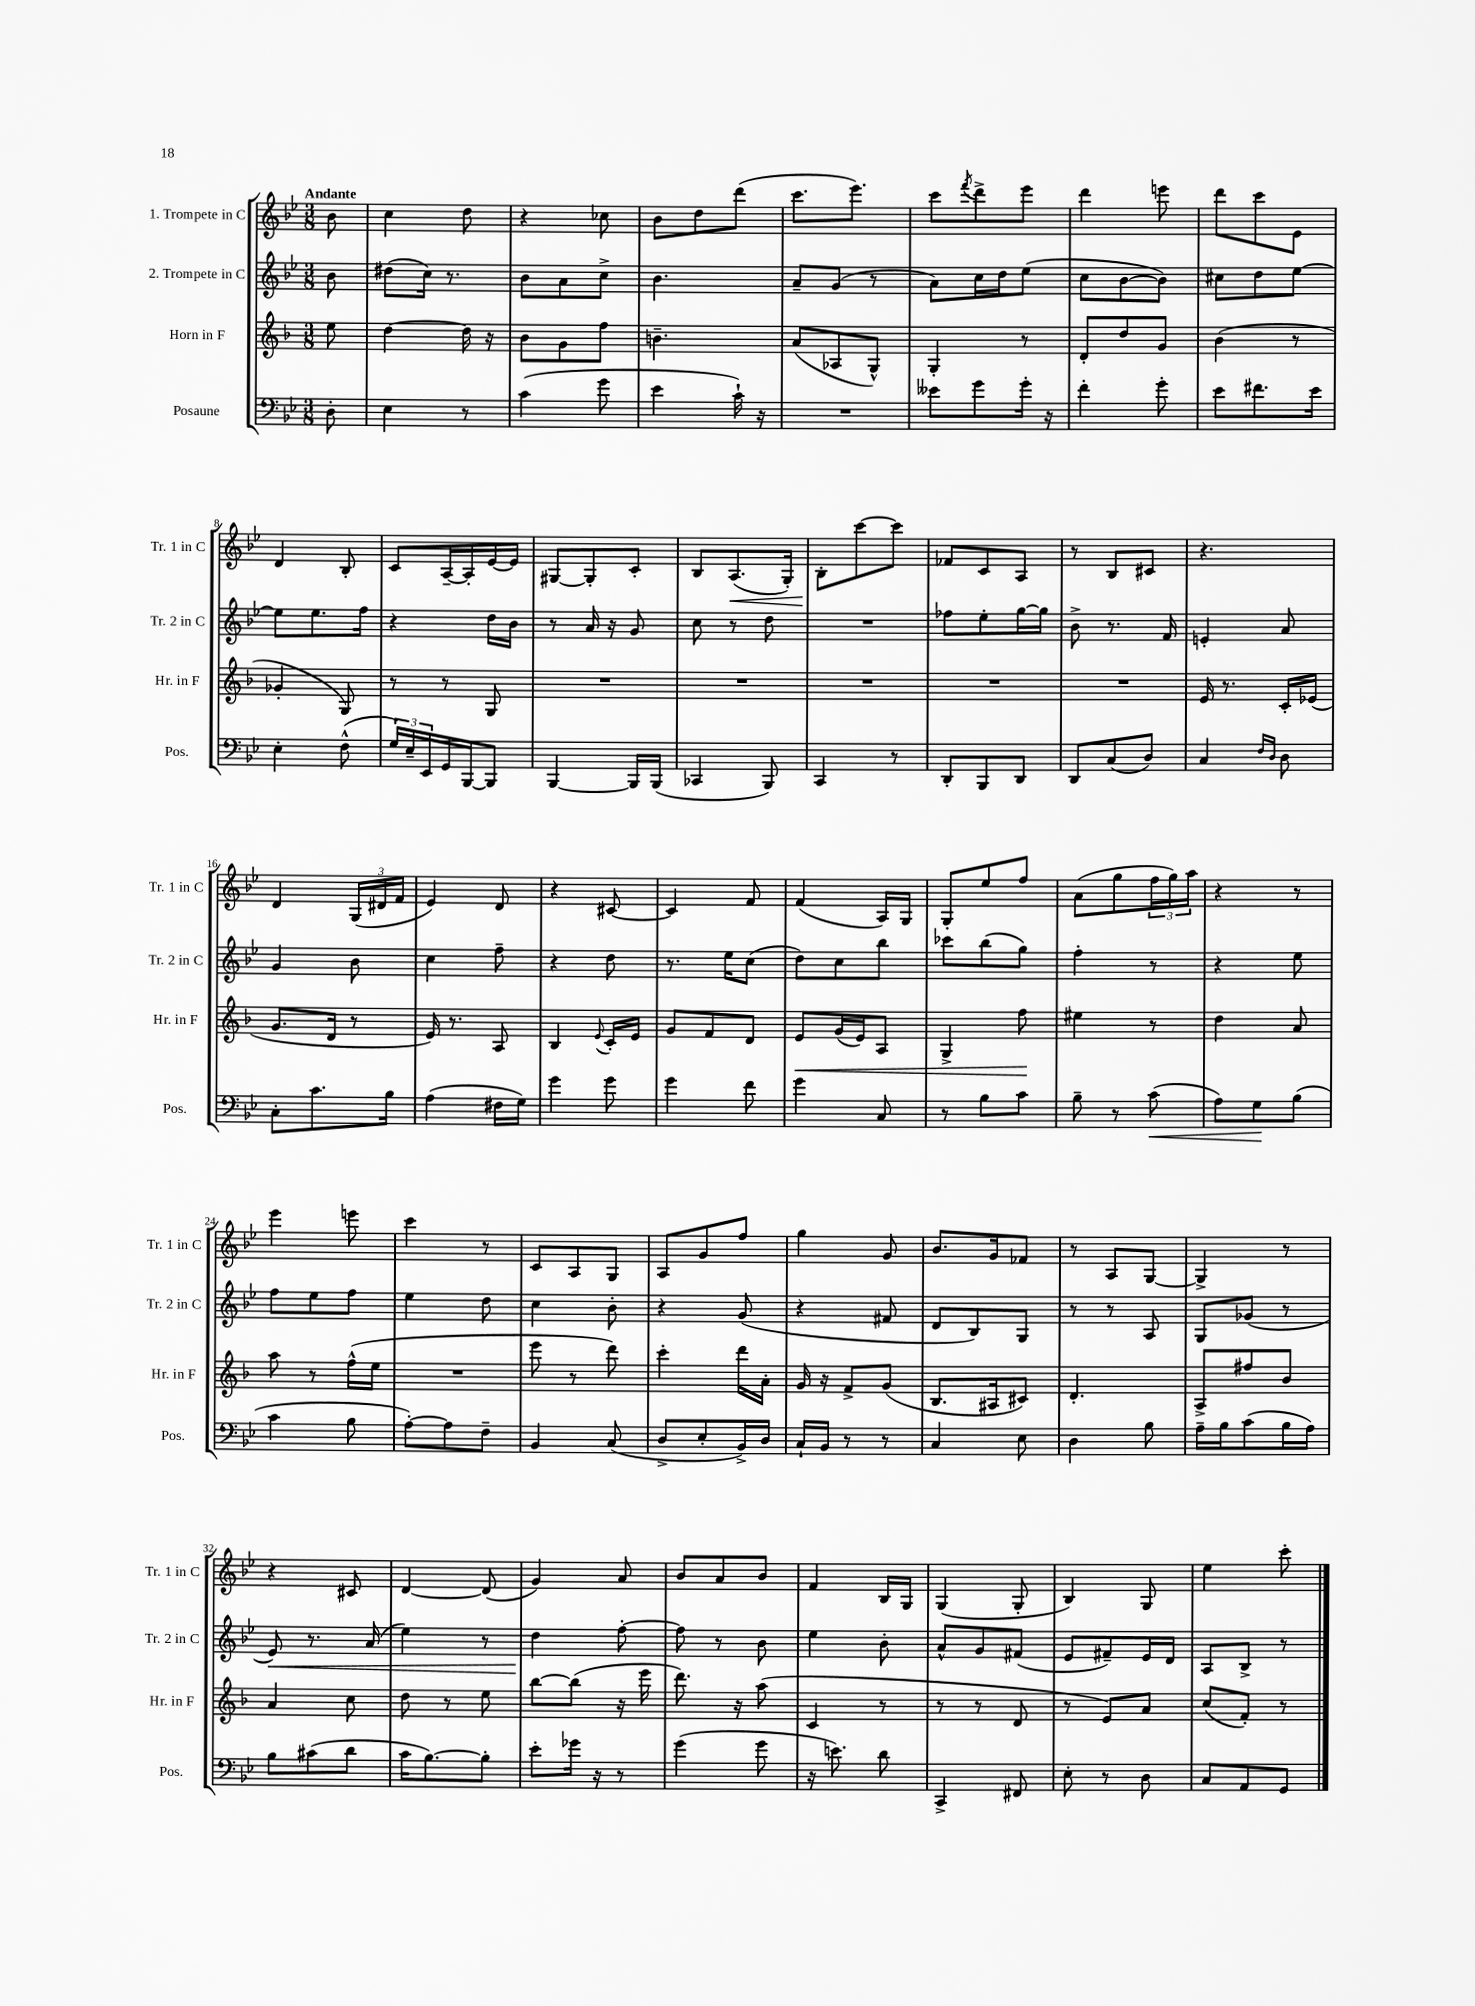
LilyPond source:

<<
\new StaffGroup <<
\new Staff = "s0" \with { instrumentName = "1. Trompete in C" shortInstrumentName = "Tr. 1 in C" } {
    \clef treble \key bes \major \numericTimeSignature \time 3/8 \partial 8 \tempo "Andante"
    bes'8 |
    c''4 d''8 |
    r4 ces''8 |
    bes'8 d''8 d'''8( |
    c'''8. ees'''8.) |
    c'''8 \acciaccatura { f'''8 } d'''8-> ees'''8 |
    d'''4 e'''8 |
    d'''8 c'''8 ees'8 |
    d'4 bes8-. |
    c'8 a16~-- a16-. ees'16~ ees'16 |
    gis8~ gis8-. c'8-. |
    bes8 a8.\<( g16-.) |
    bes8-.\! c'''8~ c'''8 |
    fes'8 c'8 a8 |
    r8 bes8 cis'8 |
    r4. |
    d'4 \tuplet 3/2 { g16( dis'16 f'16 } |
    ees'4) d'8 |
    r4 cis'8~ |
    cis'4 f'8 |
    f'4( a16) g16 |
    g8-. ees''8 f''8 |
    a'8( g''8 \tuplet 3/2 { f''16 g''16) a''16 } |
    r4 r8 |
    ees'''4 e'''8 |
    c'''4 r8 |
    c'8 a8 g8 |
    a8 g'8 f''8 |
    g''4 g'8 |
    bes'8. g'16 fes'8 |
    r8 a8 g8~ |
    g4-> r8 |
    r4 cis'8 |
    d'4~ d'8( |
    g'4) a'8 |
    bes'8 a'8 bes'8 |
    f'4 bes16 g16 |
    g4( g8-. |
    bes4) g8 |
    ees''4 c'''8-. \bar "|." |
}
\new Staff = "s1" \with { instrumentName = "2. Trompete in C" shortInstrumentName = "Tr. 2 in C" } {
    \clef treble \key bes \major \numericTimeSignature \time 3/8 \partial 8
    bes'8 |
    dis''8( c''16) r8. |
    bes'8 a'8 c''8-> |
    bes'4. |
    a'8-- g'8( r8 |
    a'8) c''16 d''16 ees''8( |
    c''8 bes'8~ bes'8) |
    cis''8 d''8 ees''8~ |
    ees''8 ees''8. f''16 |
    r4 d''16 bes'16 |
    r8 a'16 r16 g'8 |
    c''8 r8 d''8 |
    R4. |
    fes''8 ees''8-. g''16~ g''16 |
    bes'8-> r8. f'16 |
    e'4-. a'8 |
    g'4 bes'8 |
    c''4 f''8-- |
    r4 d''8 |
    r8. ees''16 c''8( |
    d''8) c''8 bes''8 |
    ces'''8 bes''8( g''8) |
    f''4-. r8 |
    r4 ees''8 |
    f''8 ees''8 f''8 |
    ees''4 d''8 |
    c''4 bes'8-. |
    r4 g'8( |
    r4 fis'8 |
    d'8 bes8) g8 |
    r8 r8 a8 |
    g8 ges'8( r8 |
    ees'8\<) r8. a'16( |
    ees''4) r8 |
    d''4\! f''8~-. |
    f''8 r8 bes'8 |
    ees''4 bes'8-. |
    a'8-^ g'8 fis'8( |
    ees'8 fis'8--) ees'16 d'16 |
    a8 bes8-> r8 \bar "|." |
}
\new Staff = "s2" \with { instrumentName = "Horn in F" shortInstrumentName = "Hr. in F" } {
    \clef treble \key f \major \numericTimeSignature \time 3/8 \partial 8
    e''8 |
    d''4~ d''16 r16 |
    bes'8 g'8 f''8 |
    b'4.-- |
    a'8( aes8 g8-^) |
    g4-. r8 |
    d'8-. d''8 g'8 |
    bes'4( r8 |
    ges'4-. g8) |
    r8 r8 g8 |
    R4. |
    R4. |
    R4. |
    R4. |
    R4. |
    e'16 r8. c'16-. ees'16( |
    g'8. d'16 r8 |
    e'16) r8. a8 |
    bes4 \appoggiatura { e'8 } c'16-. e'16 |
    g'8 f'8 d'8 |
    e'8\< g'16( e'16) a8 |
    g4-> f''8\! |
    eis''4 r8 |
    d''4 a'8 |
    a''8 r8 f''16-^( e''16 |
    R4. |
    e'''8 r8 d'''8) |
    c'''4-. d'''16 a'16-. |
    g'16 r16 f'8-> g'8( |
    bes8. ais16 cis'8) |
    d'4.-. |
    a8-> fis''8 bes'8 |
    a'4 c''8 |
    d''8 r8 e''8 |
    bes''8~ bes''8( r16 e'''16 |
    d'''8.) r16 a''8( |
    c'4 r8 |
    r8 r8 d'8 |
    r8 e'8) a'8 |
    c''8( f'8-.) r8 \bar "|." |
}
\new Staff = "s3" \with { instrumentName = "Posaune" shortInstrumentName = "Pos." } {
    \clef bass \key bes \major \numericTimeSignature \time 3/8 \partial 8
    d8-. |
    ees4 r8 |
    c'4( g'8 |
    ees'4 c'16-!) r16 |
    R4. |
    eeses'8 g'8 g'16-. r16 |
    f'4-. g'8-. |
    ees'8 fis'8. ees'16 |
    ees4-. f8-^( |
    \tuplet 3/2 { g16) ees16-- ees,16 } g,16 bes,,16~ bes,,8 |
    bes,,4~ bes,,16 bes,,16( |
    ces,4 bes,,8) |
    c,4 r8 |
    d,8-. bes,,8 d,8 |
    d,8 c8( d8) |
    c4 \grace { f16 d16 } d8 |
    c8-. c'8. bes16 |
    a4( fis16 g16) |
    g'4 g'8 |
    g'4 f'8 |
    g'4 c8 |
    r8 bes8 c'8 |
    bes8-- r8 c'8\<( |
    a8) g8\! bes8( |
    c'4 bes8 |
    a8~-.) a8 f8-- |
    bes,4 c8( |
    d8-> ees8-. bes,16->) d16 |
    c16-! bes,16 r8 r8 |
    c4 ees8 |
    d4 bes8 |
    a16-- bes16 c'8( bes16 a16) |
    bes8 cis'8( d'8 |
    c'16 bes8.~) bes8-. |
    ees'8-. ges'16 r16 r8 |
    g'4( g'8 |
    r16 e'8.) d'8 |
    c,4-> fis,8 |
    ees8-. r8 d8 |
    c8 a,8 g,8 \bar "|." |
}
>>
>>
